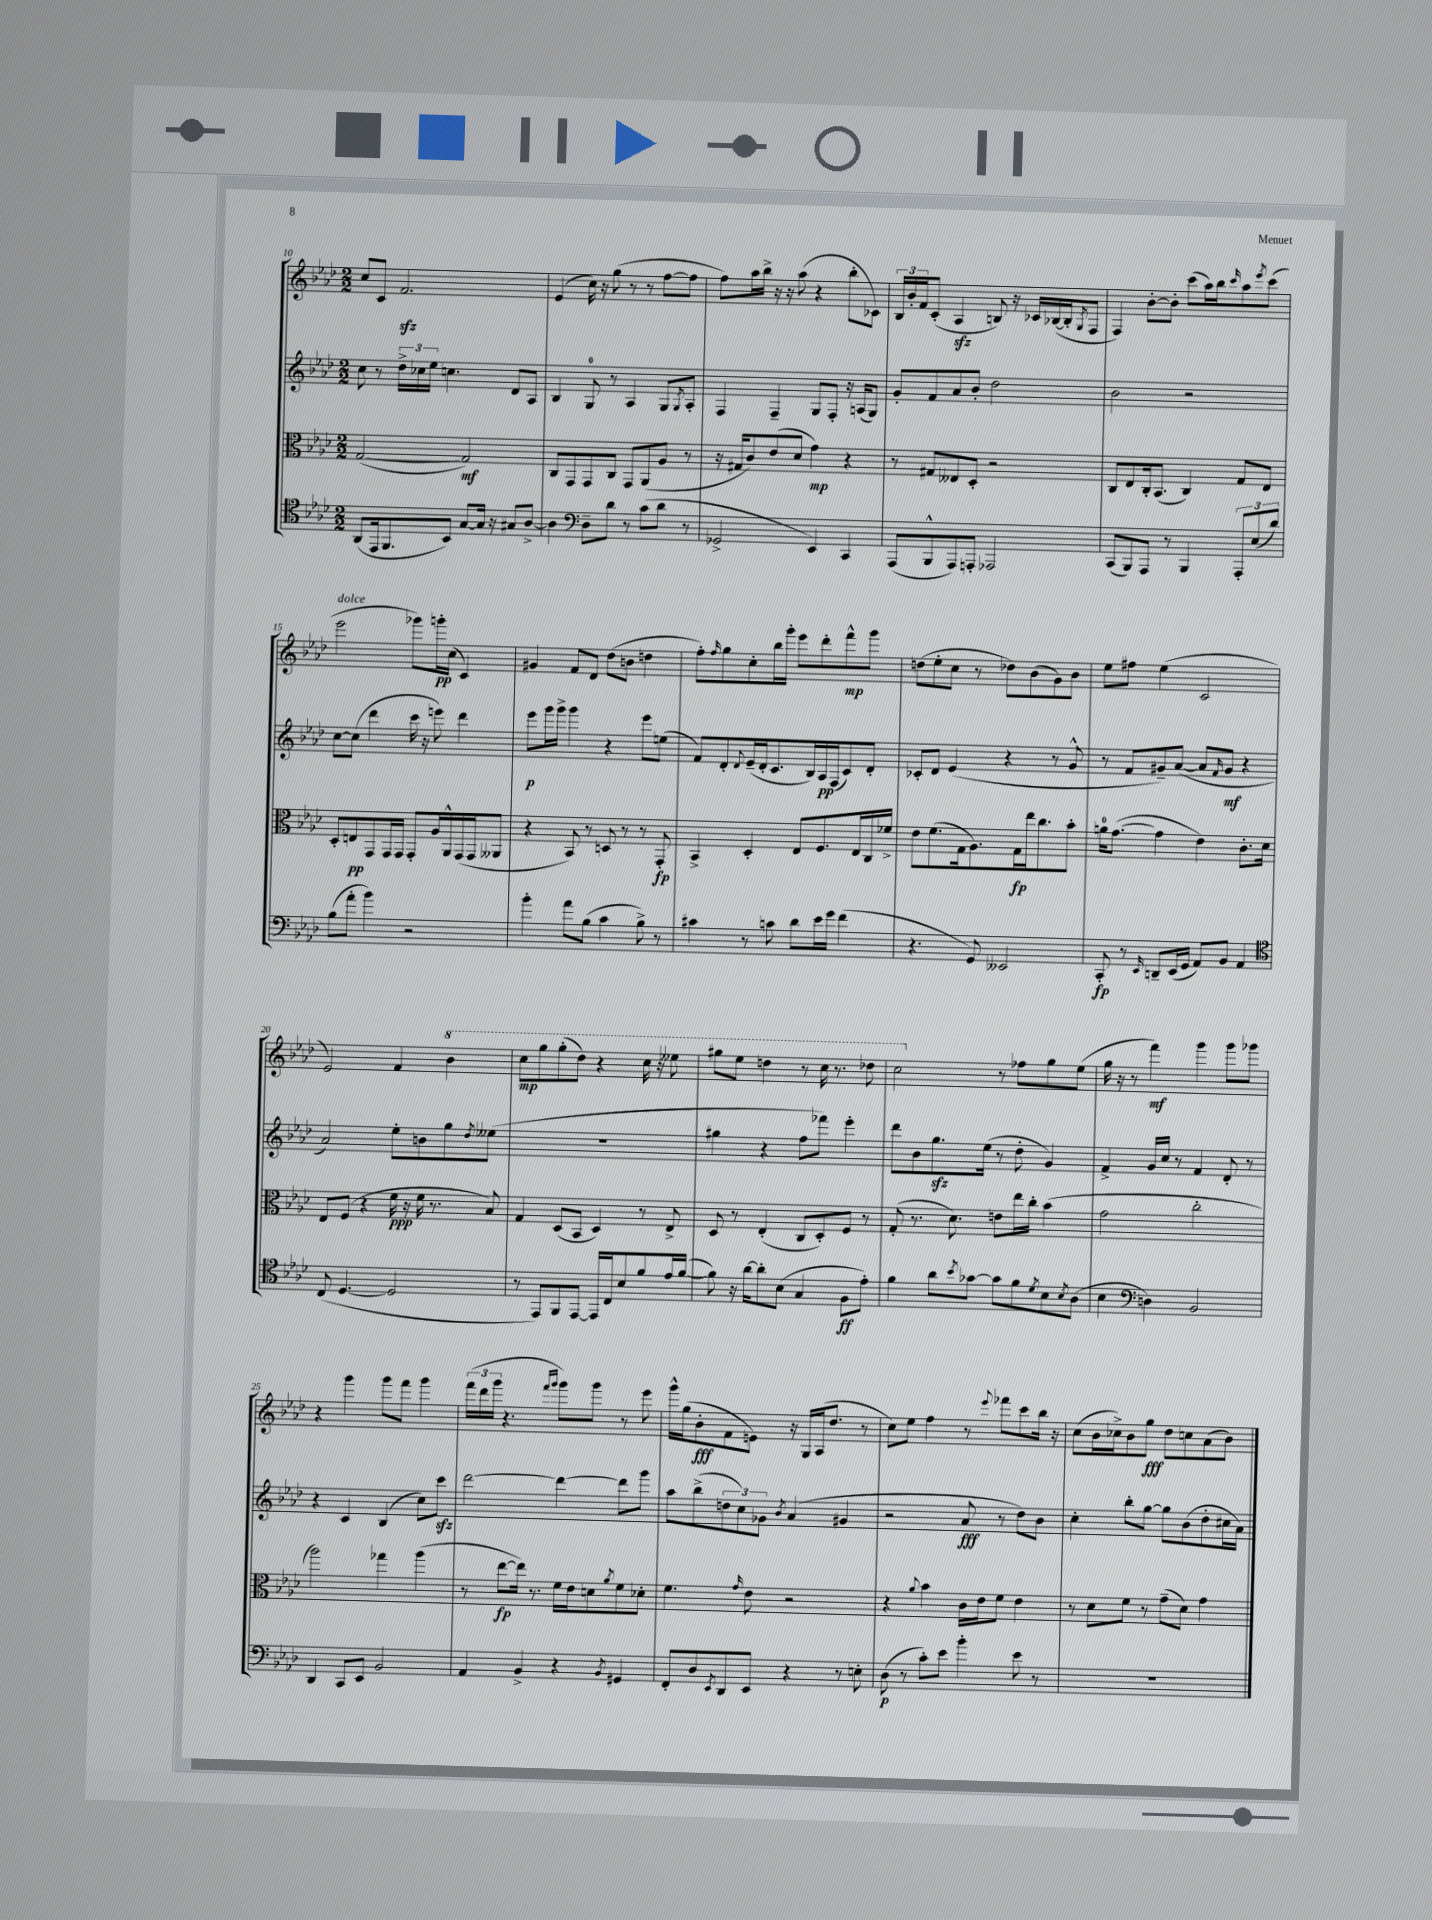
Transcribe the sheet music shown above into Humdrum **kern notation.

**kern	**dynam	**kern	**dynam	**kern	**dynam	**kern	**dynam
*part4	*part4	*part3	*part3	*part2	*part2	*part1	*part1
*staff4	*staff4	*staff3	*staff3	*staff2	*staff2	*staff1	*staff1
*clefC4	*	*clefC3	*	*clefG2	*	*clefG2	*
*k[b-e-a-d-]	*	*k[b-e-a-d-]	*	*k[b-e-a-d-]	*	*k[b-e-a-d-]	*
*M2/2	*	*M2/2	*	*M2/2	*	*M2/2	*
=10	=10	=10	=10	=10	=10	=10	=10
(8AA-/L	.	([2G/	.	8cc\	.	8cc/L	.
16EE-/k	.	.	.	8r	.	8c/J	.
8.FF/	.	.	.	.	.	.	.
.	.	.	.	24dd-^\LL	.	2.fzz/	.
.	.	.	.	24cc-X\	.	.	.
.	.	.	.	24ee-\JJ	.	.	.
8BB-/J)	.	.	.	4.ccn\	.	.	.
[8G/L	.	2G/])	mf	.	.	.	.
16G/Jk]	.	.	.	.	.	.	.
16r	.	.	.	.	.	.	.
8G#X/L	.	.	.	8d-/L	.	.	.
[8A-^/J	.	.	.	8A-/J	.	.	.
=11	=11	=11	=11	=11	=11	=11	=11
4A-\]	.	8C/L	.	4B-/	.	(4e-/	.
.	.	8GG/	.	.	.	.	.
*clefF4	*	*	*	*	*	*	*
8D-~\L	.	8GG/	.	8G/	.	16cc\)	.
.	.	.	.	.	.	16r	.
8d-\J	.	8C/J	.	8r	.	(8gg\	.
8r	.	8GG/L	.	4A-/	.	8r	.
(8c\L	.	(8AA-/	.	.	.	8r	.
8d-\J	.	8A-/J	.	8G/L	.	[8ff\L	.
.	.	.	.	8qG/	.	.	.
8r	.	8r	.	8A-'/J	.	8ff\J]	.
=12	=12	=12	=12	=12	=12	=12	=12
2GG-X^/	.	16r	.	4F/	.	8ff\L)	.
.	.	16G#X/KL	.	.	.	.	.
.	.	8c/)	.	.	.	16aa-\L	.
.	.	.	.	.	.	16bb-^\JJ	.
.	.	(8e-/	.	4F~/	.	16r	.
.	.	.	.	.	.	16r	.
.	.	8d-/J	.	.	.	(8aa-\	.
4EE-/)	.	4g\)	mp	8G/L	.	4r	.
.	.	.	.	8F'/J	.	.	.
4CC/	.	4r	.	16r	.	8bb-'\L	.
.	.	.	.	(16An/KL	.	.	.
.	.	.	.	8G/J)	.	8c-X\J)	.
=13	=13	=13	=13	=13	=13	=13	=13
(8AAA-/L	.	8r	.	8g'/L	.	24B-/LL	.
.	.	.	.	.	.	24b-'/	.
.	.	.	.	.	.	24f/J	.
8BBB-^^/	.	8G#X/L	.	8f/	.	(8c'/J	.
8AAA-/)	.	8E--X/	.	8a-/	.	4A-zz/	.
8AAAn'/J	.	8D-'/J	.	8b-'/J	.	.	.
2AAA-X/	.	2r	.	2dd-\	.	8Bn/)	.
.	.	.	.	.	.	16r	.
.	.	.	.	.	.	16c-X/LL	.
.	.	.	.	.	.	([16B-X/	.
.	.	.	.	.	.	16B-'/J]	.
.	.	.	.	.	.	8qG/	.
.	.	.	.	.	.	8F/J	.
=14	=14	=14	=14	=14	=14	=14	=14
(8CC/L	.	8C/L	.	2b-\	.	4F/)	.
8BBB-/)	.	8E-/	.	.	.	.	.
8AAA-/J	.	16C'/k	.	.	.	[8b-'\L	.
.	.	(8.BB-/J	.	.	.	.	.
8r	.	.	.	.	.	8b-'\J]	.
4BBB-/	.	4C/)	.	2r	.	(8ccc\L	.
.	.	.	.	.	.	16aa-\L)	.
.	.	.	.	.	.	16bb-\J	.
.	.	.	.	.	.	16qqccc/	.
12AAA-'/L	.	8G/L	.	.	.	8aa-\	.
(12E-/	.	.	.	.	.	.	.
.	.	.	.	.	.	8qeee-/	.
.	.	8E-/J	.	.	.	(8ccc\J	.
12d-/J)	.	.	.	.	.	.	.
!!LO:LB:g=z
=15	=15	=15	=15	=15	=15	=15	=15
!	!	!	!	!	!	!LO:TX:a:i:t=dolce	!
(8B-\L	.	8D-'/L	.	[8cc\L	.	2eee-\	.
8a-'\J	.	8En/	pp	(8cc\J]	.	.	.
4b-\)	.	8GG/	.	4ddd-\	.	.	.
.	.	16GG/L	.	.	.	.	.
.	.	16GG/JJ	.	.	.	.	.
2r	.	8GG'/L	.	16ccc\	.	8ggg-X\L)	.
.	.	.	.	16r	.	.	.
.	.	16A-/L	.	8eeen\)	.	16gggn'\L	pp
.	.	16AA-^^/	.	.	.	(16cc\JJ	.
.	.	(16GG/	.	4ddd-\	.	4c/)	.
.	.	16GG/J	.	.	.	.	.
.	.	8AA--X/J	.	.	.	.	.
=16	=16	=16	=16	=16	=16	=16	=16
4b-'\	.	4r	.	8eee-\L	p	4g#X/	.
.	.	.	.	16ggg\L	.	.	.
.	.	.	.	16ggg^\JJ	.	.	.
8a-\L	.	8BB-/)	.	4ggg\	.	8f/L	.
(8B-\J	.	8r	.	.	.	8d-/J	.
4c\	.	8Dn/	.	4r	.	(8dd-\L	.
.	.	8r	.	.	.	8bn\J	.
8B-^\)	.	8r	.	8eee-\L	.	4ddn\	.
8r	.	8GG'/	fp	(8een\J	.	.	.
=17	=17	=17	=17	=17	=17	=17	=17
4c#X\	.	4BB-^/	.	8f/L)	.	8ff'\L)	.
.	.	.	.	.	.	16qqff/	.
.	.	.	.	8d-'/	.	8gg\	.
.	.	.	.	8qqd-/	.	.	.
8r	.	4D-'/	.	(16e-~/L	.	8cc'\	.
.	.	.	.	16d-'/J	.	.	.
8cn\	.	.	.	8.c/	.	16bb-\L	.
.	.	.	.	.	.	16ggg'\JJ	.
8d-\L	.	8E-/L	.	.	.	8eee-\L	.
.	.	.	.	16B-/L)	.	.	.
16e-\L	.	8.F/	.	16A-/	pp	8ddd-'\	.
16g\JJ	.	.	.	(16F/J	.	.	.
(4f\	.	.	.	8c/)	.	8fff^^\	mp
.	.	16E-/L	.	.	.	.	.
.	.	16C/	.	8d-'/J	.	8ggg\J	.
.	.	16f-X^/JJ	.	.	.	.	.
=18	=18	=18	=18	=18	=18	=18	=18
4.r	.	8e-\L	.	8c-X'/L	.	(8ddn\L	.
.	.	(8.f\	.	8d-/J	.	8ee-'\	.
.	.	.	.	(4e-/	.	8cc\J	.
.	.	16G\k	.	.	.	.	.
8GG/)	.	8.A-\)	.	.	.	8r	.
2EE--X/	.	.	.	4r	.	8dd-X\L)	.
.	.	16G\L	fp	.	.	.	.
.	.	16ee-\J	.	.	.	(8b-\	.
.	.	8.cc\	.	.	.	.	.
.	.	.	.	8r	.	8g\)	.
.	.	8b-'\J	.	8g^^/	.	8b-\J	.
=19	=19	=19	=19	=19	=19	=19	=19
8CC'/	fp	16an\KL	.	8r	.	8ee-\L	.
.	.	([8.g\J	.	.	.	.	.
8r	.	.	.	8f/L	.	8ff#X\J	.
16qqEE-/	.	.	.	.	.	.	.
8DDn~/L	.	4g\]	.	8g#X~/)	.	(4ee-\	.
(16EE-/L	.	.	.	([8a-/J	.	.	.
16GG/JJ	.	.	.	.	.	.	.
8AA-/L)	.	4e-\)	.	8a-/L]	.	2c/	.
.	.	.	.	16qqf/	.	.	.
8BB-/J	.	.	.	8g#/J	mf	.	.
4AA-/	.	8.c'\L	.	4r	.	.	.
.	.	16d-\Jk	.	.	.	.	.
!!LO:LB:g=z
=20	=20	=20	=20	=20	=20	=20	=20
*clefC4	*	*	*	*	*	*	*
(8C/	.	8E-/L	.	2a-/)	.	2e-/)	.
[4.D-/	.	(8F/J	.	.	.	.	.
.	.	4r	.	.	.	.	.
2D-/]	.	16f\	ppp	8ee-'\L	.	4f/	.
.	.	16r	.	.	.	.	.
.	.	16f\	.	8bn\	.	.	.
.	.	8.r	.	.	.	.	.
*	*	*	*	*	*	*8va	*
.	.	.	.	8gg\	.	4bb-\	.
.	.	.	.	8qdd-/	.	.	.
.	.	8B-/)	.	(8ee--X\J	.	.	.
=21	=21	=21	=21	=21	=21	=21	=21
8r	.	4G/	.	1r	.	8ccc\L	mp
8EE-/L)	.	.	.	.	.	8ggg\	.
8FF/	.	(8D-/L	.	.	.	(8ggg'\	.
[8EE-/J	.	8BB-/J	.	.	.	8ddd-\J)	.
16EE-/LL]	.	4D-/)	.	.	.	4r	.
16C/J	.	.	.	.	.	.	.
8B-/	.	.	.	.	.	.	.
8f/	.	8r	.	.	.	16ccc\	.
.	.	.	.	.	.	16r	.
16e-/L	.	8E-^/	.	.	.	8eee--X\	.
([16f/JJ	.	.	.	.	.	.	.
=22	=22	=22	=22	=22	=22	=22	=22
8f\])	.	8D-/	.	4gg#X\	.	8ggg#X\L	.
16r	.	8r	.	.	.	8eee-\J	.
[16a-\KL	.	.	.	.	.	.	.
8a-'\]	.	(4E-'/	.	4r	.	4dddn\	.
(8B-\J	.	.	.	.	.	.	.
4G/	.	8C/L	.	8ff\L	.	8r	.
.	.	8D-'/)	.	8fff-X\J)	.	16ccc\	.
.	.	.	.	.	.	8.r	.
8F\L	ff	8F/J	.	4eee-'\	.	.	.
8e-'\J)	.	8r	.	.	.	8ddd-X\	.
=23	=23	=23	=23	=23	=23	=23	=23
4f\	.	(8G'/	.	8ddd-\L	.	2ccc\	.
.	.	8.r	.	8b-\	.	.	.
8a-\L	.	.	.	8.ggzz\	.	.	.
.	.	8.d-\)	.	.	.	.	.
8qb-/	.	.	.	.	.	.	.
[8g-X\J	.	.	.	.	.	.	.
.	.	.	.	(16ee-\Jk	.	.	.
*	*	*	*	*	*	*X8va	*
8g-\L]	.	8en\L	.	8r	.	8r	.
8f\	.	16ee-\L	.	8dd-'\	.	8ff-X\L	.
.	.	16cc'\JJ	.	.	.	.	.
8qd-/	.	.	.	.	.	.	.
8B-\	.	(4b-\	.	4g/)	.	8gg\	.
8qB-/	.	.	.	.	.	.	.
(8A-\J	.	.	.	.	.	(8ee-\J	.
=24	=24	=24	=24	=24	=24	=24	=24
4B-\	.	2g\	.	4f^/	.	16gg\	.
.	.	.	.	.	.	16r	.
.	.	.	.	.	.	8r	.
*clefF4	*	*	*	*	*	*	*
4Dn\)	.	.	.	16g/LL	.	4fff\)	mf
.	.	.	.	16cc/JJ	.	.	.
.	.	.	.	8r	.	.	.
2BB-/	.	2cc'\	.	4f/	.	4ggg\	.
.	.	.	.	8d-'/	.	8ggg\L	.
.	.	.	.	8r	.	8ggg-X\J	.
!!LO:LB:g=z
=25	=25	=25	=25	=25	=25	=25	=25
4DD-/	.	2aa-\)	.	4r	.	4r	.
8CC/L	.	.	.	4c/	.	4ggg\	.
8EE-/J	.	.	.	.	.	.	.
2BB-/	.	4gg-X\	.	(4B-/	.	8ggg\L	.
.	.	.	.	.	.	8fff\J	.
.	.	(4aa-\	.	8cc\L)	.	4ggg\	.
.	.	.	.	8ccczz\J	.	.	.
=26	=26	=26	=26	=26	=26	=26	=26
4AA-/	.	8r	.	[2ddd-\	.	(24fff\LL	.
.	.	.	.	.	.	24ddd-\	.
.	.	.	.	.	.	24ggg\JJ	.
.	.	[8ee-\L	fp	.	.	4.r	.
4BB-^/	.	16ee-\Jk])	.	.	.	.	.
.	.	8.r	.	.	.	.	.
.	.	.	.	.	.	16qqfff/LL	.
.	.	.	.	.	.	16qqggg/JJ	.
4r	.	16f\LL	.	4ddd-\_	.	8ggg\L)	.
.	.	16e-\J	.	.	.	.	.
.	.	8dn\	.	.	.	8ggg\J	.
8qBB-/	.	8qa-/	.	.	.	.	.
4GG#X/	.	8f\	.	8ddd-\L]	.	8r	.
.	.	8d-X'\J	.	8ggg\J	.	8eee-\	.
=27	=27	=27	=27	=27	=27	=27	=27
8FF'/L	.	4.f\	.	8aa-\L	.	16ggg^^\LL	.
.	.	.	.	.	.	(16gg\J	.
8D-/	.	.	.	(8bb-^\	.	8b-'\	fff
8qEE-/	.	.	.	.	.	.	.
8DD-/	.	.	.	12ddn\	.	8f\	.
.	.	.	.	12cc\)	.	.	.
.	.	16qqg/	.	.	.	.	.
8EE-/J	.	8e-\	.	.	.	8en\J)	.
.	.	.	.	12g-X\J	.	.	.
.	.	.	.	8qb-/	.	.	.
4r	.	2r	.	(4a-/	.	16r	.
.	.	.	.	.	.	16G/LL	.
.	.	.	.	.	.	(16A-/J	.
.	.	.	.	.	.	8.dd-/J	.
8r	.	.	.	4g#X/	.	.	.
8En'\	.	.	.	.	.	8r	.
=28	=28	=28	=28	=28	=28	=28	=28
(8D-\	p	4r	.	2r	.	8cc\L)	.
8r	.	.	.	.	.	8ee-\J	.
.	.	8qqa-/	.	.	.	.	.
8c'\L)	.	4b-\	.	.	.	4ff\	.
8e-\J	.	.	.	.	.	.	.
4b-'\	.	16c\LL	.	8a-/	fff	8r	.
.	.	16e-\J	.	.	.	.	.
.	.	.	.	.	.	8qqeee-/	.
.	.	8f\J	.	8r	.	8fff-X\L	.
8e-\	.	4e-\	.	8dd-\L)	.	8ccc\	.
8r	.	.	.	8b-\J	.	16bb-\Jk	.
.	.	.	.	.	.	16r	.
=29	=29	=29	=29	=29	=29	=29	=29
1r	.	8r	.	4cc'\	.	(8cc\L	.
.	.	8d-\L	.	.	.	16b-\L	.
.	.	.	.	.	.	16cc-X^\J)	.
.	.	8f\J	.	8bb-'\L	.	8b-\	.
.	.	8r	.	[8gg\J	.	8gg\J	fff
.	.	(8g~\L	.	8gg\L]	.	8dd-\L	.
.	.	8d-\J)	.	(8b-\	.	8ccn\	.
.	.	4g\	.	8dd-'\	.	(8a-\	.
.	.	.	.	16cc#X\L	.	8b-\J)	.
.	.	.	.	16a-\JJ)	.	.	.
==	==	==	==	==	==	==	==
*-	*-	*-	*-	*-	*-	*-	*-
